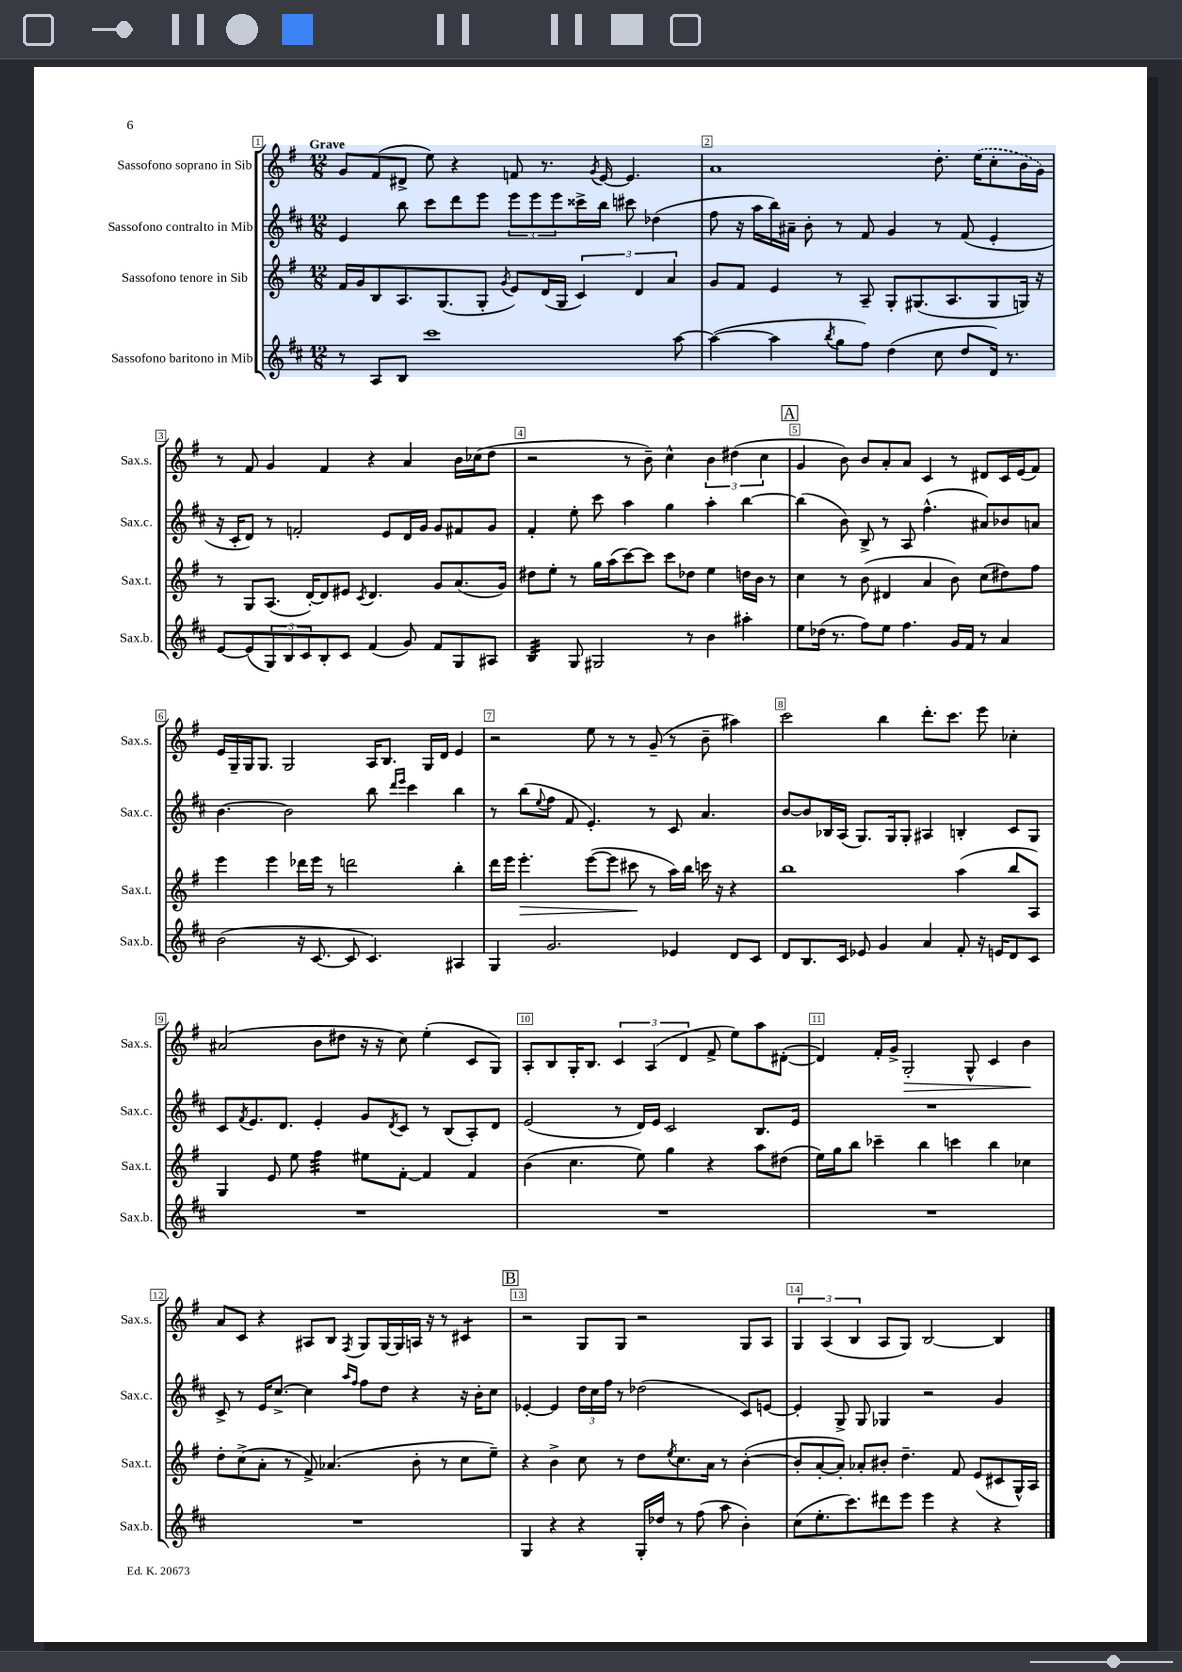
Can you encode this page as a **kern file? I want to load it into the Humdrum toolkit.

**kern	**kern	**kern	**kern
*staff4	*staff3	*staff2	*staff1
*clefG2	*clefG2	*clefG2	*clefG2
*k[f#c#]	*k[f#]	*k[f#c#]	*k[f#]
*M12/8	*M12/8	*M12/8	*M12/8
8r	16f#	4e	8g
.	16g	.	.
8A	8B	.	(8f#
8B	8.A	8bb	8d#^
1ccc#	.	8ccc#	8ee)
.	(8.G	.	.
.	.	8ddd	4r
.	8G'	8eee	.
.	8qg	.	.
.	8e)	12eee	8f
.	.	12eee	.
.	(16d	.	8.r
.	.	12eee	.
.	16G	.	.
.	6c)	16ccc##^	.
.	.	.	8qg
.	.	16bb	[16e
.	.	8ccc#	4.e]
.	6d	.	.
.	.	(4dd-	.
.	6a	.	.
[8aa	.	.	.
=	=	=	=
(4aa_	8g	8ff#	1a
.	8f#	16r	.
.	.	16aa	.
4aa]	4e	16bb)	.
.	.	16a#~	.
.	.	8b'	.
8qbb	.	.	.
8gg	8r	8r	.
8ff#)	8A~	8f#	.
(4dd	8G'	4g	.
.	(8.G#	.	.
8cc#	.	8r	8.dd'
.	8.A	.	.
8dd	.	(8f#	.
.	.	.	(16ee
16d)	8G#	4e'	8cc'
8.r	.	.	.
.	16G)	.	16b
.	16r	.	16g)
=	=	=	=
[8e	8r	16r	8r
.	.	16c#'	.
(8e]	8G	8d)	8f#
12G)	(8.A	8r	4g
12B	.	.	.
.	.	2f'	.
12c#	.	.	.
.	[16d')	.	.
8B'	8d]	.	4f#
8c#	8e#	.	.
.	8qc	.	.
(4f#	4.d	.	4r
.	.	8e	.
8g)	.	16d	4a
.	.	16g	.
8f#	8g	8g	.
8G	(8.a	8f#	16b
.	.	.	(16cc-
8A#	.	8g	8dd
.	16g)	.	.
=	=	=	=
4B	8dd#	4f#'	2r
.	8ee'	.	.
8G	8r	8ee'	.
2G#	16gg	8ccc#	.
.	(16aa	.	.
.	[8ccc)	4aa	8r
.	8ccc]	.	8b~)
.	8ccc	4gg	4cc^^
8r	8dd-	.	.
4b	4ee	4aa'	6b
.	.	.	(6dd#
4aa#'	16dd	[4bb	.
.	16b	.	.
.	.	.	6cc
.	8r	.	.
=	=	=	=
8ee	4cc	(4bb]	4g
(16dd-	.	.	.
8.r	.	.	.
.	8r	8b)	8b)
8ff#)	(8b	8B^	8b
8ee	4d#	8r	8a'
4.ff#	.	8A	8a
.	4a	(4.ff#^^	4c
16g	8b)	.	8r
16f#	.	.	.
8r	(8cc	8a#)	8d#
4a	8dd#)	8b-	16c
.	.	.	(16e
.	8ff#	8a	8f#)
=	=	=	=
(2b	4eee	[4.b	16e
.	.	.	16G~
.	.	.	16G
.	.	.	8.G
.	4eee	.	.
.	.	2b]	2G
16r	16ddd-	.	.
[8.c#	16eee	.	.
.	8r	.	.
8c#]	2ddd	.	.
4.c#)	.	8bb	16A
.	.	.	8.B
.	.	16qqddd	.
.	.	16qqeee	.
.	.	4ccc#	.
.	.	.	16G
.	.	.	16d
4A#	4bb'	4bb	4e
=	=	=	=
4G	16ddd	8r	2r
.	16eee	.	.
.	4.eee'	(8bb	.
.	.	8qqee	.
2.g	.	8ff#	.
.	.	8f#	.
.	([8eee	4.e')	8ee
.	8eee]	.	8r
.	8ccc#	.	8r
.	8r	8r	(8g~
4e-	16aa)	8c#	8r
.	16bb	.	.
.	16ccc	4.a	8b~
.	16r	.	.
8d	4r	.	4aa#)
8c#	.	.	.
=	=	=	=
8d	1bb	[8b	2ccc
8.B	.	8b]	.
.	.	16B-	.
16c#	.	(16A	.
8e-	.	8.G)	.
4g	.	.	4bb
.	.	16G	.
.	.	8G'	.
4a	.	4A#	8.ddd'
.	.	.	8.ccc
8f#'	(4aa	4B'	.
16r	.	.	8eee
16e	.	.	.
8d	8bb	8c#	4cc-'
8c#	8A)	8G	.
=	=	=	=
1.r	4G	8c#	(2a#
.	.	8qf#	.
.	.	8.e	.
.	8e	.	.
.	.	8.d	.
.	8ee	.	.
.	4ff#	4e'	8b
.	.	.	8dd#
.	8ee#	8g	16r
.	.	.	16r
.	.	8qd	.
.	[8f#'	8c#	8cc)
.	4f#]	8r	(4ee'
.	.	(8B	.
.	4f#	8A')	8c
.	.	8d	8G)
=	=	=	=
1.r	(4b	(2e	8A'
.	.	.	8B
.	4.cc	.	16G'
.	.	.	8.B
.	.	8r	6c
.	8ee)	16d)	.
.	.	.	(6A
.	.	16e	.
.	4gg	2c#	.
.	.	.	6d
.	4r	.	8f#^
.	.	.	8ee)
.	8aa	8.B	8aa
.	(8dd#	.	([8d#'
.	.	16e	.
=	=	=	=
1.r	16ee)	1.r	4d#])
.	16gg	.	.
.	8bb	.	.
.	4ccc-~	.	16f#'
.	.	.	16g^
.	.	.	2G'
.	4bb	.	.
.	4ccc	.	.
.	.	.	8G^^
.	4bb	.	4c
.	4cc-	.	4b
=	=	=	=
1.r	8dd'	8c#^	8a
.	(8cc^	8r	8c
.	8a'	16e	4r
.	.	[8.cc#^	.
.	8r	.	.
.	8f#^)	4cc#]	8A#
.	(4.a-	.	8B
.	.	16qqaa	.
.	.	16qqff#	8qF#
.	.	8ff#	8G
.	.	8dd	[16G
.	.	.	16G]
.	8b'	4r	16A
.	.	.	16r
.	8r	.	8r
.	8cc	16r	4c#
.	.	16b'	.
.	8ee~)	8cc#	.
=	=	=	=
4G	4r	[4e-'	2r
4r	4b^	4e-]	.
4r	8cc	24dd	8G
.	.	24cc#	.
.	.	24ff#	.
.	8r	8r	8G
16G'	8dd	(2dd-	2r
16dd-	.	.	.
.	8qee	.	.
8r	8.cc	.	.
(8ff#	.	.	.
.	16a	.	.
8aa	8r	.	.
4b')	([4b'	8c#)	8G
.	.	[8e	8A
=	=	=	=
(8cc#	8b']	4e']	6G
8.ee'	[8a'	.	.
.	.	.	(6A
.	8a'])	8G^	.
8.ccc#)	.	.	.
.	.	.	6B
.	8a-'	8G	.
8ddd#	8b#'	4G-	8A
8eee	4.dd~	.	8G)
4eee	.	2r	[2B
4r	8f#	.	.
.	(8e	.	.
4r	8c#	4g	4B]
.	16G^^)	.	.
.	16A	.	.
==	==	==	==
*-	*-	*-	*-
